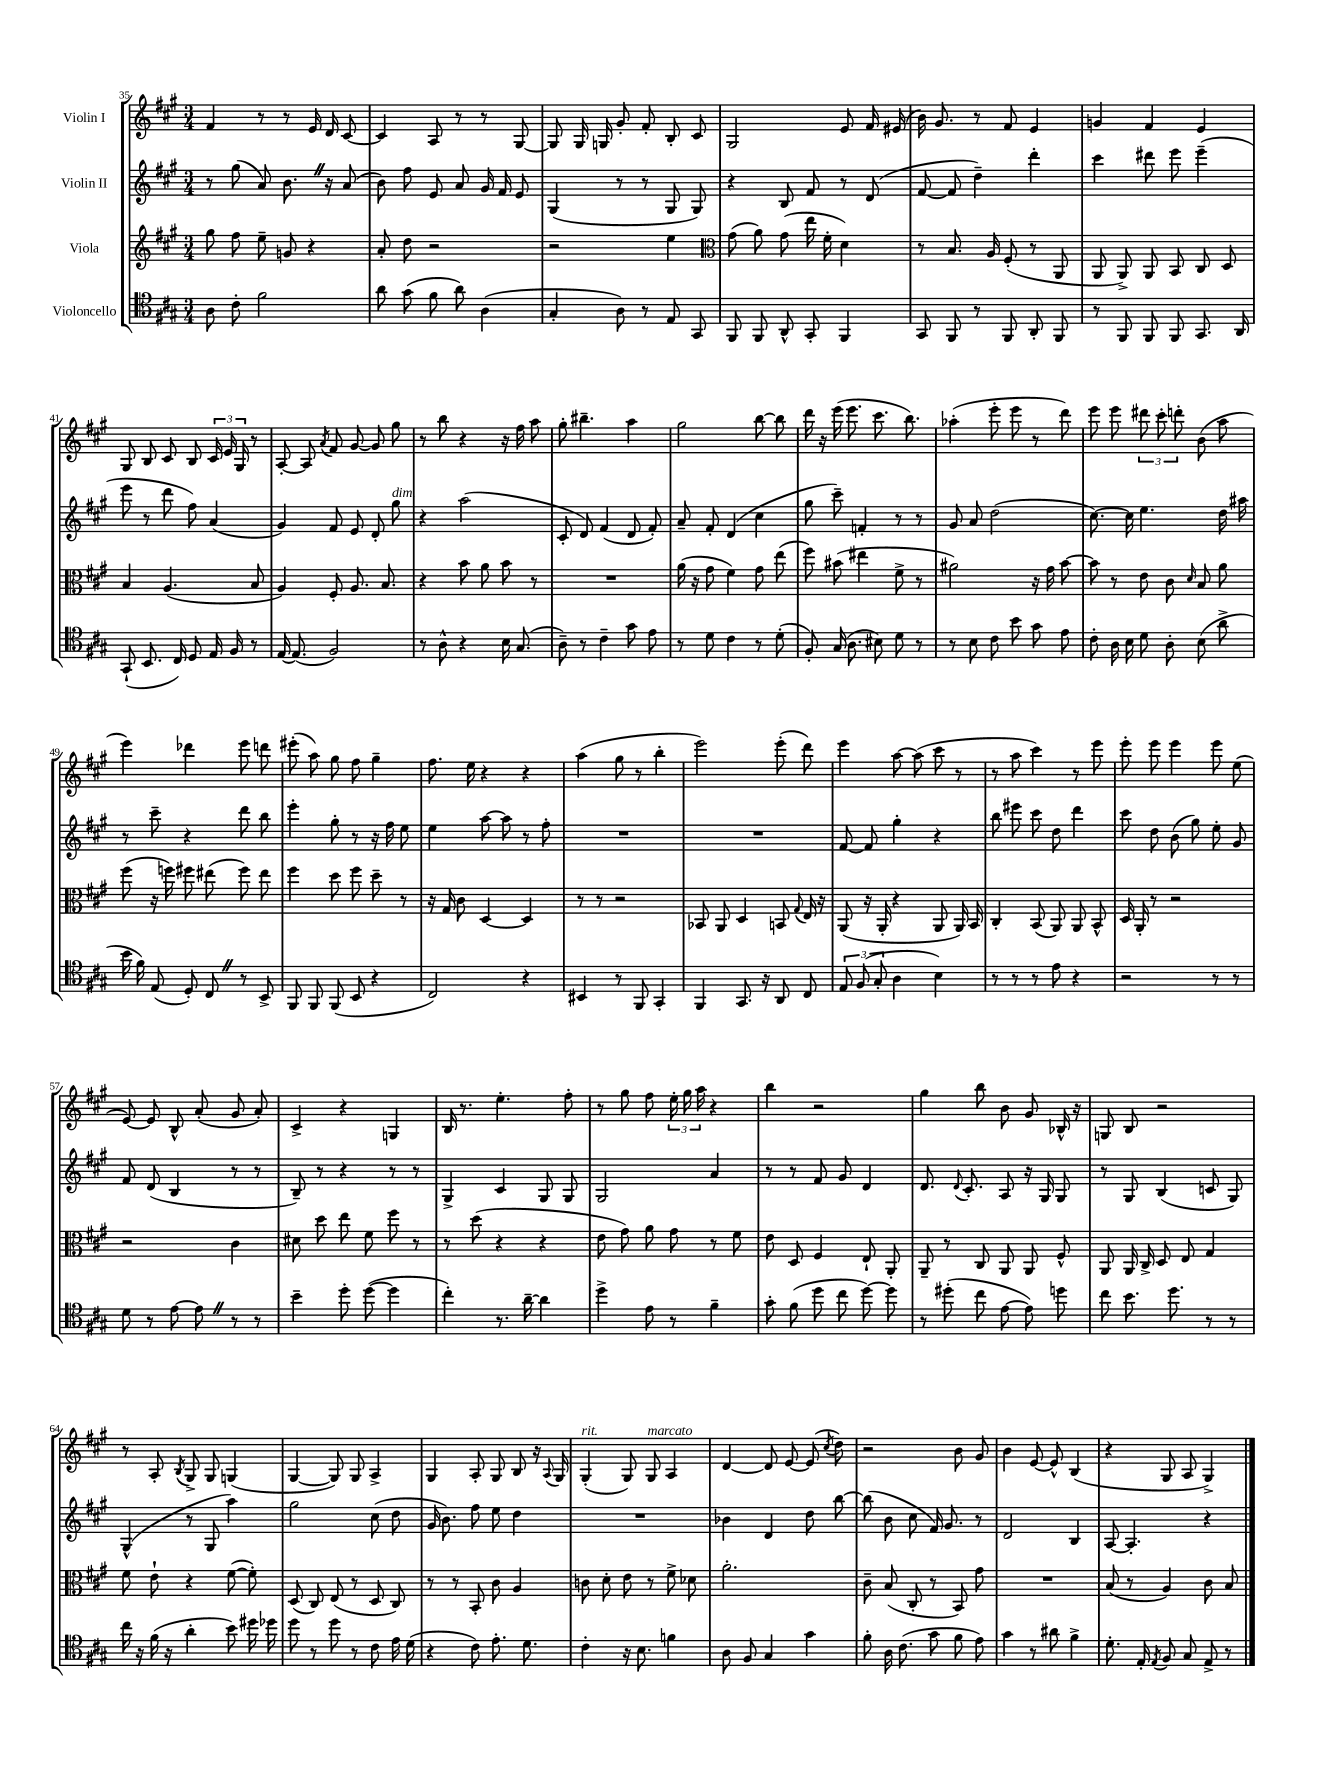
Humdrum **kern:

**kern	**kern	**kern	**kern
*part4	*part3	*part2	*part1
*staff4	*staff3	*staff2	*staff1
*I"Violoncello	*I"Viola	*I"Violin II	*I"Violin I
*clefC4	*clefG2	*clefG2	*clefG2
*k[f#c#g#]	*k[f#c#g#]	*k[f#c#g#]	*k[f#c#g#]
*M3/4	*M3/4	*M3/4	*M3/4
=35	=35	=35	=35
8A\	8gg#\	8r	4f#/
8c#'\	8ff#\	(8gg#\	.
2f#\	8ee~\	8a/)	8r
.	8gn/	8.bZ\	8r
.	4r	.	16e/
.	.	16r	16d/
.	.	(8a/	[8c#/
=36	=36	=36	=36
8a\	8a'/	8b\)	4c#/]
(8g#\	8dd\	8ff#\	.
8f#\	2r	8e/	8A/
8a\)	.	8a/	8r
(4A\	.	16g#/	8r
.	.	16f#/	.
.	.	8e/	[8G#/
=37	=37	=37	=37
4G#'/	2r	(4G#/	8G#/]
.	.	.	16G#/
.	.	.	16Gn/
8A\)	.	8r	8g#'/
8r	.	8r	8f#'/
8E/	4ee\	8G#/	8B'/
8GG#/	.	8G#/)	8c#/
=38	=38	=38	=38
*	*clefC3	*	*
8FF#/	(8g#\	4r	2G#/
8FF#/	8a\)	.	.
8AA^^/	(8g#\	8B/	.
8GG#'/	16ee\	8f#/	.
.	16f#'\	.	.
4FF#/	4d\)	8r	8e/
.	.	(8d/	16f#/
.	.	.	(16e#X/
=39	=39	=39	=39
8GG#/	8r	[8f#/	16b\)
.	.	.	8.g#/
8FF#/	8.B/	8f#/]	.
8r	.	4dd~\)	8r
.	16A/	.	.
8FF#/	(8F#'/	.	8f#/
8AA'/	8r	4ddd'\	4e/
8FF#/	8AA/	.	.
=40	=40	=40	=40
8r	8AA/	4ccc#\	4gn/
8FF#/	8AA^/)	.	.
8FF#/	8AA/	8ddd#X\	4f#/
8FF#/	8BB/	8eee\	.
8.GG#/	8C#/	(4eee~\	4e/
.	8D/	.	.
16AA/	.	.	.
!!LO:LB:g=z
=41	=41	=41	=41
(8GG#`/	4B/	8eee\	8G#/
8.BB/	.	8r	8B/
.	(4.A/	8ddd\	8c#/
16C#/)	.	.	.
8D/	.	8ff#\)	8B/
16E/	.	(4a/	24c#/
.	.	.	24e/
16F#/	.	.	.
.	.	.	24G#/
8r	8B/	.	8r
=42	=42	=42	=42
[16E/	4A/)	4g#/)	[8A'/
(8.E/]	.	.	.
.	.	.	8A/]
.	.	.	8qa/
2F#/)	8F#'/	8f#/	8f#/
.	8.A/	8e/	[8g#/
.	.	8d'/	8g#/]
.	8.B/	.	.
!	!	!LO:TX:a:i:t=dim.	!
.	.	8gg#\	8gg#\
=43	=43	=43	=43
8r	4r	4r	8r
8A^^\	.	.	8bb\
4r	8b\	(2aa\	4r
.	8a\	.	.
16B\	8b\	.	16r
(8.G#/	.	.	16ff#\
.	8r	.	8aa\
=44	=44	=44	=44
8A~\)	2.r	8c#'/	8gg#'\
8r	.	8d/)	4.bb#X~\
4c#~\	.	(4f#/	.
8g#\	.	8d/	4aa\
8e\	.	8f#'/)	.
=45	=45	=45	=45
8r	(16a\	8a~/	2gg#\
.	16r	.	.
8d\	8g#\	8f#'/	.
4c#\	4f#\)	(4d/	.
8r	8g#\	4cc#\	[8bb\
(8d'\	(8ee\	.	8bb\]
=46	=46	=46	=46
8F#'/)	8ff#\)	8gg#\	16ddd\
.	.	.	16r
(16G#/	(8b#X\	8ccc#~\)	(16eee\
8.A\	.	.	8.eee\
.	4ee#X\	4fn'/	.
8B#X\)	.	.	8.ccc#\
8d\	8f#^\	8r	.
.	.	.	8.bb\)
8r	8r	8r	.
=47	=47	=47	=47
8r	2a#X\)	8g#/	(4aa-X'\
8B\	.	8a/	.
8c#\	.	(2dd\	8eee'\
8b\	.	.	8eee\
8g#\	16r	.	8r
.	16g#\	.	.
8e\	[8b\	.	8ddd\)
=48	=48	=48	=48
8c#'\	8b\]	[8.cc#\)	8eee\
16A\	8r	.	8eee\
16B\	.	16cc#\]	.
8d\	8e\	4.ee\	12ddd#X\
.	.	.	12ccc#'\
8A'\	8c#\	.	.
.	.	.	12dddn'\
.	16qqd/	.	.
(8B\	8B/	.	(8b\
8a^\	8a\	16dd\	8aa\
.	.	16aa#X\	.
!!LO:LB:g=z
=49	=49	=49	=49
16b\	(8ff#\	8r	4eee\)
16f#\)	.	.	.
(8E/	16r	8ccc#~\	.
.	16ffn\)	.	.
8D'/)	8ff#X\	4r	4ddd-X\
8C#Z/	(8ee#X\	.	.
8r	8ff#\)	8ddd\	8eee\
8BB^/	8ee#\	8bb\	8dddn\
=50	=50	=50	=50
8FF#/	4ff#\	4eee'\	(8eee#X'\
8FF#/	.	.	8aa\)
(8FF#/	8dd\	8gg#'\	8gg#\
8BB/	8ff#\	8r	8ff#\
4r	8dd~\	16r	4gg#~\
.	.	16ff#\	.
.	8r	8ee\	.
=51	=51	=51	=51
2C#/)	16r	4ee\	8.ff#\
.	16G#/	.	.
.	8c#\	.	.
.	.	.	16ee\
.	[4D/	[8aa\	4r
.	.	8aa\]	.
4r	4D/]	8r	4r
.	.	8ff#'\	.
=52	=52	=52	=52
4BB#X/	8r	2.r	(4aa\
.	8r	.	.
8r	2r	.	8gg#\
8FF#/	.	.	8r
4GG#'/	.	.	4bb'\
=53	=53	=53	=53
4FF#/	8BB-X/	2.r	2eee\)
.	8AA/	.	.
8.GG#/	4D/	.	.
16r	.	.	.
8AA/	8BBn/	.	(8eee'\
.	8qqG#/	.	.
8C#/	16E/	.	8ddd\)
.	16r	.	.
=54	=54	=54	=54
12E/	(8AA/	[8f#/	4eee\
(12F#/	.	.	.
.	16r	8f#/]	.
12G#'/	.	.	.
.	16AA'/	.	.
4A\	4r	4gg#'\	[8aa\
.	.	.	(8aa\]
4B\)	8AA/	4r	8ccc#\
.	16AA/)	.	8r
.	16BB/	.	.
=55	=55	=55	=55
8r	4C#'/	8bb\	8r
8r	.	8eee#X\	8aa\
8r	(8BB/	8ccc#\	4ccc#\)
8e\	8AA/)	8dd\	.
4r	8AA/	4ddd\	8r
.	8BB^^/	.	8eee\
=56	=56	=56	=56
2r	16D/	8ccc#\	8eee'\
.	16AA'/	.	.
.	8r	8dd\	8eee\
.	2r	(8b\	4eee\
.	.	8gg#\)	.
8r	.	8ee'\	8eee\
8r	.	8g#/	(8ee\
!!LO:LB:g=z
=57	=57	=57	=57
8d\	2r	8f#/	[8e/)
8r	.	(8d/	8e/]
[8e\	.	4B/	8B^^/
8eZ\]	.	.	(8a'/
8r	4c#\	8r	8g#/
8r	.	8r	8a'/)
=58	=58	=58	=58
4b~\	8d#X\	8B~/)	4c#^/
.	8dd\	8r	.
8dd'\	8ee\	4r	4r
([8dd\	8f#\	.	.
4dd\]	8ff#\	8r	4Gn/
.	8r	8r	.
=59	=59	=59	=59
4cc#'\)	8r	4G#^/	16B/
.	.	.	8.r
.	(8dd\	.	.
8.r	4r	4c#/	4.ee'\
[16a~\	.	.	.
4a\]	4r	8G#/	.
.	.	8G#/	8ff#'\
=60	=60	=60	=60
4dd^\	8e\	2G#/	8r
.	8g#\)	.	8gg#\
8e\	8a\	.	8ff#\
8r	8g#\	.	24ee'\
.	.	.	24gg#\
.	.	.	24aa\
4f#~\	8r	4a/	4r
.	8f#\	.	.
=61	=61	=61	=61
8g#'\	8e\	8r	4bb\
(8f#\	8D/	8r	.
8dd\	4F#/	8f#/	2r
8cc#\	.	8g#/	.
[8dd\)	8E`/	4d/	.
8dd\]	8AA'/	.	.
=62	=62	=62	=62
8r	8AA~/	8.d/	4gg#\
(8dd#X'\	8r	.	.
.	.	8qqd/	.
.	.	8.c#'/	.
8cc#\	8C#/	.	8bb\
[8e\	8AA/	8A/	8b\
8e\])	8AA/	16r	8g#/
.	.	16G#/	.
8ddn\	8F#^^/	8G#/	16B-X^^/
.	.	.	16r
=63	=63	=63	=63
8cc#\	8AA/	8r	8Gn/
8.b\	16AA/	8G#/	8B/
.	16C#^/	.	.
.	8D/	(4B/	2r
8.dd\	.	.	.
.	8E/	.	.
8r	4G#/	8cn/	.
8r	.	8G#/)	.
!!LO:LB:g=z
=64	=64	=64	=64
16cc#\	8f#\	(4G#^^/	8r
16r	.	.	.
(16f#\	8e`\	.	8A'/
16r	.	.	.
.	.	.	8qB/
4a'\	4r	8r	8G#^/
.	.	8G#/	8G#/
8b\)	([8f#\	4aa\)	(4Gn/
16dd#X\	8f#'\])	.	.
16dd-X\	.	.	.
=65	=65	=65	=65
8dd\	(8D/	2gg#\	[4G#/
8r	8C#/)	.	.
8dd\	(8E/	.	8G#/])
8r	8r	.	8G#/
8c#\	8D/	(8cc#\	4A^/
16e\	8C#/)	8dd\	.
(16d\	.	.	.
=66	=66	=66	=66
4r	8r	16g#/	4G#/
.	.	8.b\)	.
.	8r	.	.
8c#\)	8BB'/	8ff#\	8A'/
8.e'\	8c#\	8ee\	8G#/
.	4A/	4dd\	8B/
8.d\	.	.	.
.	.	.	16r
.	.	.	8qqA/
.	.	.	16G#/
=67	=67	=67	=67
!	!	!	!LO:TX:a:i:t=rit.
4c#'\	8cn\	2.r	(4G#'/
.	8d'\	.	.
16r	8e\	.	8G#/)
8.B\	.	.	.
!	!	!	!LO:TX:a:i:t=marcato
.	8r	.	8G#/
4fn\	8f#^\	.	4A/
.	8d-X\	.	.
=68	=68	=68	=68
8A\	2.a'\	4b-X\	[4d/
8F#/	.	.	.
4G#/	.	4d/	8d/]
.	.	.	[8e/
4g#\	.	8dd\	(8e/]
.	.	.	8qcc#/
.	.	[8bb\	8dd\)
=69	=69	=69	=69
8f#'\	8c#~\	(8bb\]	2r
16A\	(8B/	8b\	.
(8.c#\	.	.	.
.	8C#'/	8cc#\	.
8g#\	8r	16f#/)	.
.	.	8.g#/	.
8f#\	8BB/)	.	8b\
8e\)	8g#\	8r	8g#/
=70	=70	=70	=70
4g#\	2.r	2d/	4b\
8r	.	.	[8e/
8a#X\	.	.	8e^^/]
4f#^\	.	4B/	(4B/
=71	=71	=71	=71
8.d'\	(8B/	[8A/	4r
.	8r	4.A'/]	.
16E'/	.	.	.
8qE/	.	.	.
8F#/	4A/)	.	8G#/
8G#/	.	.	8A/
8E^/	8c#\	4r	4G#^/)
8r	8B/	.	.
==	==	==	==
*-	*-	*-	*-
